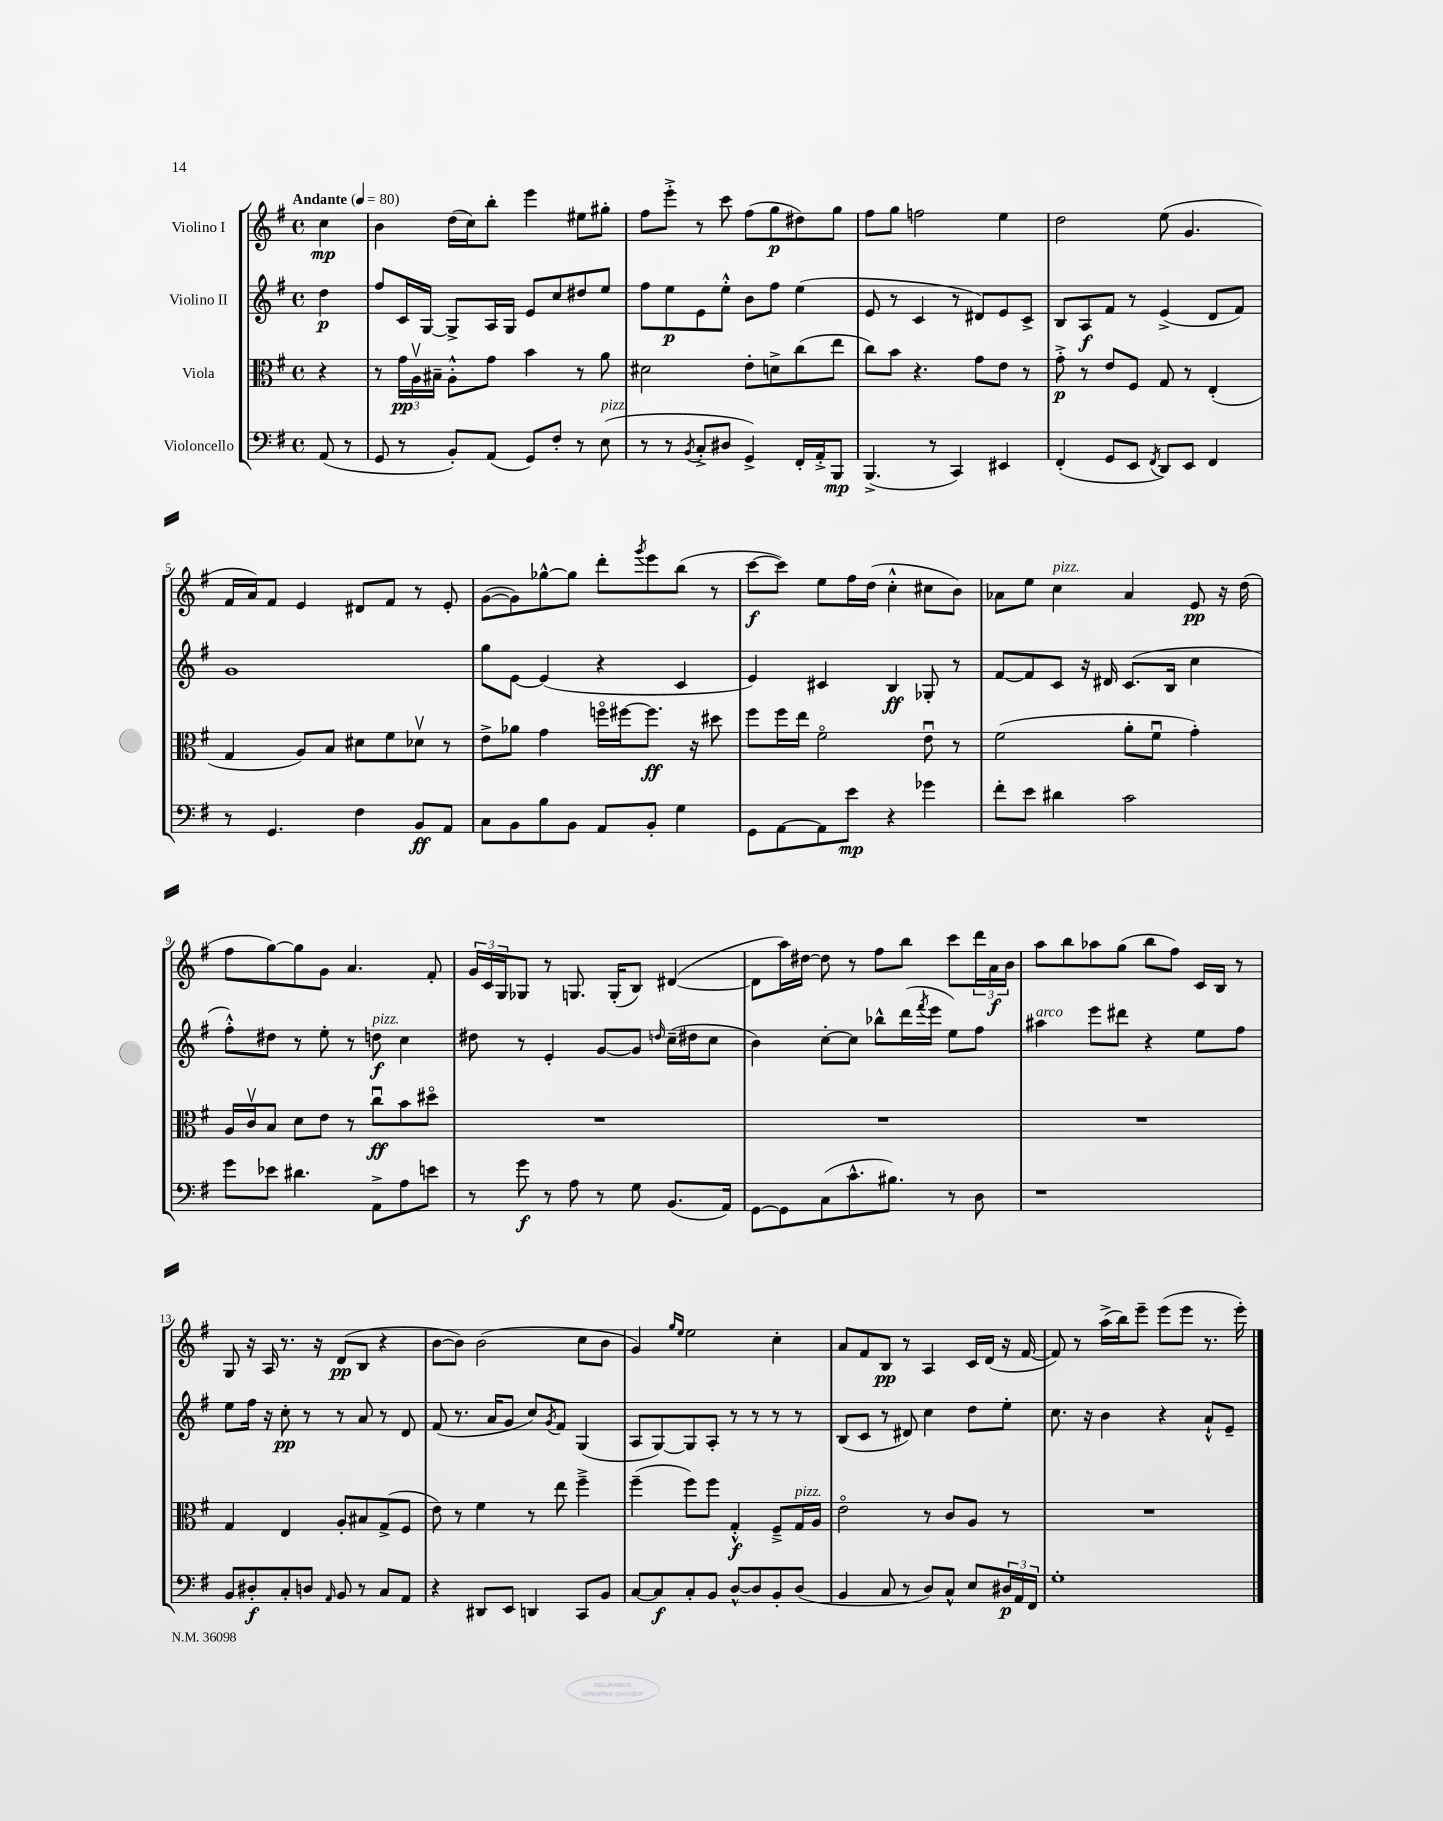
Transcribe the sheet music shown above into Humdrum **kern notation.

**kern	**dynam	**kern	**dynam	**kern	**dynam	**kern	**dynam
*part4	*part4	*part3	*part3	*part2	*part2	*part1	*part1
*staff4	*staff4	*staff3	*staff3	*staff2	*staff2	*staff1	*staff1
*I"Violoncello	*	*I"Viola	*	*I"Violino II	*	*I"Violino I	*
*clefF4	*	*clefC3	*	*clefG2	*	*clefG2	*
*k[f#]	*	*k[f#]	*	*k[f#]	*	*k[f#]	*
*M4/4	*	*M4/4	*	*M4/4	*	*M4/4	*
*met(c)	*	*met(c)	*	*met(c)	*	*met(c)	*
*MM80	*	*MM80	*	*MM80	*	*MM80	*
=	=	=	=	=	=	=	=
!	!	!	!	!	!	!LO:TX:a:B:t=Andante	!
(8AA/	.	4r	.	4dd\	p	4cc\	mp
8r	.	.	.	.	.	.	.
=1	=1	=1	=1	=1	=1	=1	=1
8GG/	.	8r	.	8ff#/L	.	4b\	.
8r	.	24g\LL	pp	16c/L	.	.	.
.	.	24Av\	.	.	.	.	.
.	.	.	.	[16G/JJ	.	.	.
.	.	24B#X~\JJ	.	.	.	.	.
8BB'/L)	.	8A'^^\L	.	8G^/L]	.	(16dd\LL	.
.	.	.	.	.	.	16cc\J)	.
(8AA/J	.	8g\J	.	16A/L	.	8bb'\J	.
.	.	.	.	16G/JJ	.	.	.
8GG/L)	.	4b\	.	8e/L	.	4eee\	.
8F#'/J	.	.	.	8cc/	.	.	.
8r	.	8r	.	8dd#X/	.	8ee#X\L	.
!LO:TX:a:i:t=pizz.	!	!	!	!	!	!	!
(8E\	.	8a\	.	8ee/J	.	8gg#X'\J	.
=2	=2	=2	=2	=2	=2	=2	=2
8r	.	2d#X\	.	8ff#\L	.	8ff#\L	.
8r	.	.	.	8ee\	p	8eee'^\J	.
8qBB/	.	.	.	.	.	.	.
8C'^/L	.	.	.	8e\	.	8r	.
8D#X/J	.	.	.	8ee'^^\J	.	8ccc\	.
4GG^/)	.	8e'\L	.	8b\L	.	(8ff#\L	.
.	.	8dn^\	.	8ff#\J	.	8gg\	p
16FF#'/LL	.	(8cc\	.	(4ee\	.	8dd#X\)	.
16AA'^/J	.	.	.	.	.	.	.
8BBB/J	mp	8ee\J	.	.	.	8gg\J	.
=3	=3	=3	=3	=3	=3	=3	=3
(4.BBB^/	.	8cc\L)	.	8e/	.	8ff#\L	.
.	.	8b\J	.	8r	.	8gg\J	.
.	.	4.r	.	4c/	.	2ffn\	.
8r	.	.	.	.	.	.	.
4CC/)	.	.	.	8r	.	.	.
.	.	8g\L	.	8d#X/L)	.	.	.
4EE#X/	.	8e\J	.	8e/	.	4ee\	.
.	.	8r	.	8c^/J	.	.	.
=4	=4	=4	=4	=4	=4	=4	=4
(4FF#'/	.	8g'^\	p	8B/L	.	2dd\	.
.	.	8r	.	8A/	f	.	.
8GG/L	.	8e/L	.	8f#/J	.	.	.
8EE/J	.	8F#/J	.	8r	.	.	.
8qFF#/	.	.	.	.	.	.	.
8DD/L)	.	8G/	.	(4e^/	.	(8ee\	.
8EE/J	.	8r	.	.	.	4.g/	.
4FF#/	.	(4E'/	.	8d/L	.	.	.
.	.	.	.	8f#/J)	.	.	.
!!LO:LB:g=z
=5	=5	=5	=5	=5	=5	=5	=5
8r	.	4G/	.	1g	.	16f#/LL	.
.	.	.	.	.	.	16a/J)	.
4.GG/	.	.	.	.	.	8f#/J	.
.	.	8A/L)	.	.	.	4e/	.
.	.	8B/J	.	.	.	.	.
4F#\	.	8d#X\L	.	.	.	8d#X/L	.
.	.	8f#\	.	.	.	8f#/J	.
8BB/L	ff	8d-Xv\J	.	.	.	8r	.
8AA/J	.	8r	.	.	.	8e'/	.
=6	=6	=6	=6	=6	=6	=6	=6
8C\L	.	8e^\L	.	8gg\L	.	([8g\L	.
8BB\	.	8a-X\J	.	[8e\J	.	8g\])	.
8B\	.	4g\	.	(4e/]	.	[8gg-X^^\	.
8BB\J	.	.	.	.	.	8gg-\J]	.
8AA/L	.	16ffn\LL	.	4r	.	8ddd'\L	.
.	.	[16ff#X\J	.	.	.	.	.
.	.	.	.	.	.	8qggg/	.
8BB'/J	.	8.ff#\J]	ff	.	.	8eee\	.
4G\	.	.	.	4c/	.	(8bb\J	.
.	.	16r	.	.	.	.	.
.	.	8dd#X\	.	.	.	8r	.
=7	=7	=7	=7	=7	=7	=7	=7
8GG\L	.	8ff#\L	.	4e/)	.	[8ccc\L	f
[8AA\	.	16ff#\L	.	.	.	8ccc\J])	.
.	.	16ee\JJ	.	.	.	.	.
8AA\]	.	2f#\	.	4c#X/	.	8ee\L	.
8e\J	mp	.	.	.	.	16ff#\L	.
.	.	.	.	.	.	(16dd\JJ	.
4r	.	.	.	4B/	ff	4cc'^^\	.
4g-X\	.	8eu\	.	8G-X'/	.	8cc#X\L	.
.	.	8r	.	8r	.	8b\J)	.
=8	=8	=8	=8	=8	=8	=8	=8
8f#'\L	.	(2f#\	.	[8f#/L	.	8a-X\L	.
8e\J	.	.	.	8f#/]	.	8ee\J	.
!	!	!	!	!	!	!LO:TX:a:i:t=pizz.	!
4d#X\	.	.	.	8c/J	.	4cc\	.
.	.	.	.	16r	.	.	.
.	.	.	.	16d#X/	.	.	.
2c\	.	8a'\L	.	(8.c/L	.	4a-/	.
.	.	8f#u\J	.	.	.	.	.
.	.	.	.	16B/Jk	.	.	.
.	.	4g'\)	.	4cc\	.	8e/	pp
.	.	.	.	.	.	16r	.
.	.	.	.	.	.	(16dd\	.
!!LO:LB:g=z
=9	=9	=9	=9	=9	=9	=9	=9
8g\L	.	16A/LL	.	8ff#'^^\L)	.	8ff#\L	.
.	.	16cv/J	.	.	.	.	.
8e-X\J	.	8B/J	.	8dd#X\J	.	[8gg\)	.
4.d#X\	.	8d\L	.	8r	.	8gg\]	.
.	.	8e\J	.	8ee'\	.	8g\J	.
.	.	8r	.	8r	.	4.a/	.
!	!	!	!	!LO:TX:a:i:t=pizz.	!	!	!
8AA^\L	.	8ccu\L	ff	8ddn\	f	.	.
8A\	.	8b\	.	4cc\	.	.	.
8en\J	.	8dd#X\J	.	.	.	8f#'/	.
=10	=10	=10	=10	=10	=10	=10	=10
8r	.	1r	.	8dd#X\	.	24g/LL	.
.	.	.	.	.	.	24c/	.
.	.	.	.	.	.	24G/J	.
8g\	f	.	.	8r	.	8G-X/J	.
8r	.	.	.	4e'/	.	8r	.
8A\	.	.	.	.	.	8.Gn/	.
8r	.	.	.	[8g/L	.	.	.
.	.	.	.	.	.	(16G'/KL	.
8G\	.	.	.	8g/J]	.	8B/J)	.
.	.	.	.	16qqddn/	.	.	.
(8.BB/L	.	.	.	(16cc~\LL	.	([4d#X/	.
.	.	.	.	16dd#X\J	.	.	.
.	.	.	.	8cc\J	.	.	.
16AA/Jk)	.	.	.	.	.	.	.
=11	=11	=11	=11	=11	=11	=11	=11
[8GG\L	.	1r	.	4b\)	.	8d#\L]	.
8GG\]	.	.	.	.	.	16aa\L)	.
.	.	.	.	.	.	[16dd#X\JJ	.
(8C\	.	.	.	[8cc'\L	.	8dd#\]	.
8.c^^\	.	.	.	8cc\J]	.	8r	.
.	.	.	.	8bb-X^^\L	.	8ff#\L	.
8.B#X\J)	.	.	.	.	.	.	.
.	.	.	.	(16ddd\L	.	8bb\J	.
.	.	.	.	8qfff#/	.	.	.
.	.	.	.	16eee\JJ	.	.	.
8r	.	.	.	8ee\L)	.	8ccc\L	.
8D\	.	.	.	8ff#\J	.	24ddd\L	.
.	.	.	.	.	.	24a\	f
.	.	.	.	.	.	24b\JJ	.
=12	=12	=12	=12	=12	=12	=12	=12
!	!	!	!	!LO:TX:a:i:t=arco	!	!	!
1r	.	1r	.	4aa#X\	.	8aa\L	.
.	.	.	.	.	.	8bb\	.
.	.	.	.	8eee\L	.	8aa-X\	.
.	.	.	.	8ddd#X\J	.	(8gg\J	.
.	.	.	.	4r	.	8bb\L	.
.	.	.	.	.	.	8ff#\J)	.
.	.	.	.	8ee\L	.	16c/LL	.
.	.	.	.	.	.	16B/JJ	.
.	.	.	.	8ff#\J	.	8r	.
!!LO:LB:g=z
=13	=13	=13	=13	=13	=13	=13	=13
8BB/L	.	4G/	.	8ee\L	.	8G/	.
8D#X'/	f	.	.	16ff#\Jk	.	16r	.
.	.	.	.	16r	.	16A/	.
8C'/	.	4E/	.	8cc'\	pp	8.r	.
8Dn/J	.	.	.	8r	.	.	.
.	.	.	.	.	.	16r	.
16qqAA/	.	.	.	.	.	.	.
8BB/	.	8A'/L	.	8r	.	(8d/L	pp
8r	.	8B#X/	.	8a/	.	8B/J	.
8C/L	.	(8G^/	.	8r	.	4r	.
8AA/J	.	8F#/J	.	8d/	.	.	.
=14	=14	=14	=14	=14	=14	=14	=14
4r	.	8e\)	.	(8f#/	.	[8b\L	.
.	.	8r	.	8.r	.	8b\J])	.
8DD#X/L	.	4f#\	.	.	.	(2b\	.
.	.	.	.	16a/KL	.	.	.
8EE/J	.	.	.	8g/J	.	.	.
4DDn/	.	8r	.	8cc/L)	.	.	.
.	.	.	.	8qg/	.	.	.
.	.	8ee\	.	8f#/J	.	.	.
8CC/L	.	4ff#~^\	.	(4G/	.	8cc\L	.
8BB/J	.	.	.	.	.	8b\J	.
=15	=15	=15	=15	=15	=15	=15	=15
[8C/L	.	(4ff#~\	.	8A/L	.	4g/)	.
8C/]	f	.	.	[8G/)	.	.	.
.	.	.	.	.	.	16qqgg/LL	.
.	.	.	.	.	.	16qqee/JJ	.
8C'/	.	8ff#\L)	.	8G/]	.	2ee\	.
8BB/J	.	8ff#\J	.	8A'/J	.	.	.
[8D^^/L	.	4G'^^/	f	8r	.	.	.
8D/]	.	.	.	8r	.	.	.
8BB'/	.	8F#~^/L	.	8r	.	4cc'\	.
!	!	!LO:TX:a:i:t=pizz.	!	!	!	!	!
(8D/J	.	16G/L	.	8r	.	.	.
.	.	16A/JJ	.	.	.	.	.
=16	=16	=16	=16	=16	=16	=16	=16
4BB/	.	2e\	.	(8B/L	.	8a/L	.
.	.	.	.	8c/J	.	8f#/	.
8C/	.	.	.	8r	.	8B/J	pp
8r	.	.	.	8d#X/)	.	8r	.
8D/L)	.	8r	.	4cc\	.	4A/	.
8C^^/J	.	8c/L	.	.	.	.	.
8E/L	.	8A/J	.	8dd\L	.	16c/LL	.
.	.	.	.	.	.	(16d/JJ	.
24D#X/L	p	8r	.	8ee'\J	.	16r	.
24AA/	.	.	.	.	.	.	.
.	.	.	.	.	.	[16f#/	.
24FF#/JJ	.	.	.	.	.	.	.
=17	=17	=17	=17	=17	=17	=17	=17
1G'	.	1r	.	8.cc\	.	8f#/])	.
.	.	.	.	.	.	8r	.
.	.	.	.	16r	.	.	.
.	.	.	.	4b\	.	(16aa^\LL	.
.	.	.	.	.	.	16bb\J)	.
.	.	.	.	.	.	8eee~\J	.
.	.	.	.	4r	.	(8eee\L	.
.	.	.	.	.	.	8eee\J	.
.	.	.	.	8a`^^/L	.	8.r	.
.	.	.	.	8e~/J	.	.	.
.	.	.	.	.	.	16eee'\)	.
==	==	==	==	==	==	==	==
*-	*-	*-	*-	*-	*-	*-	*-
